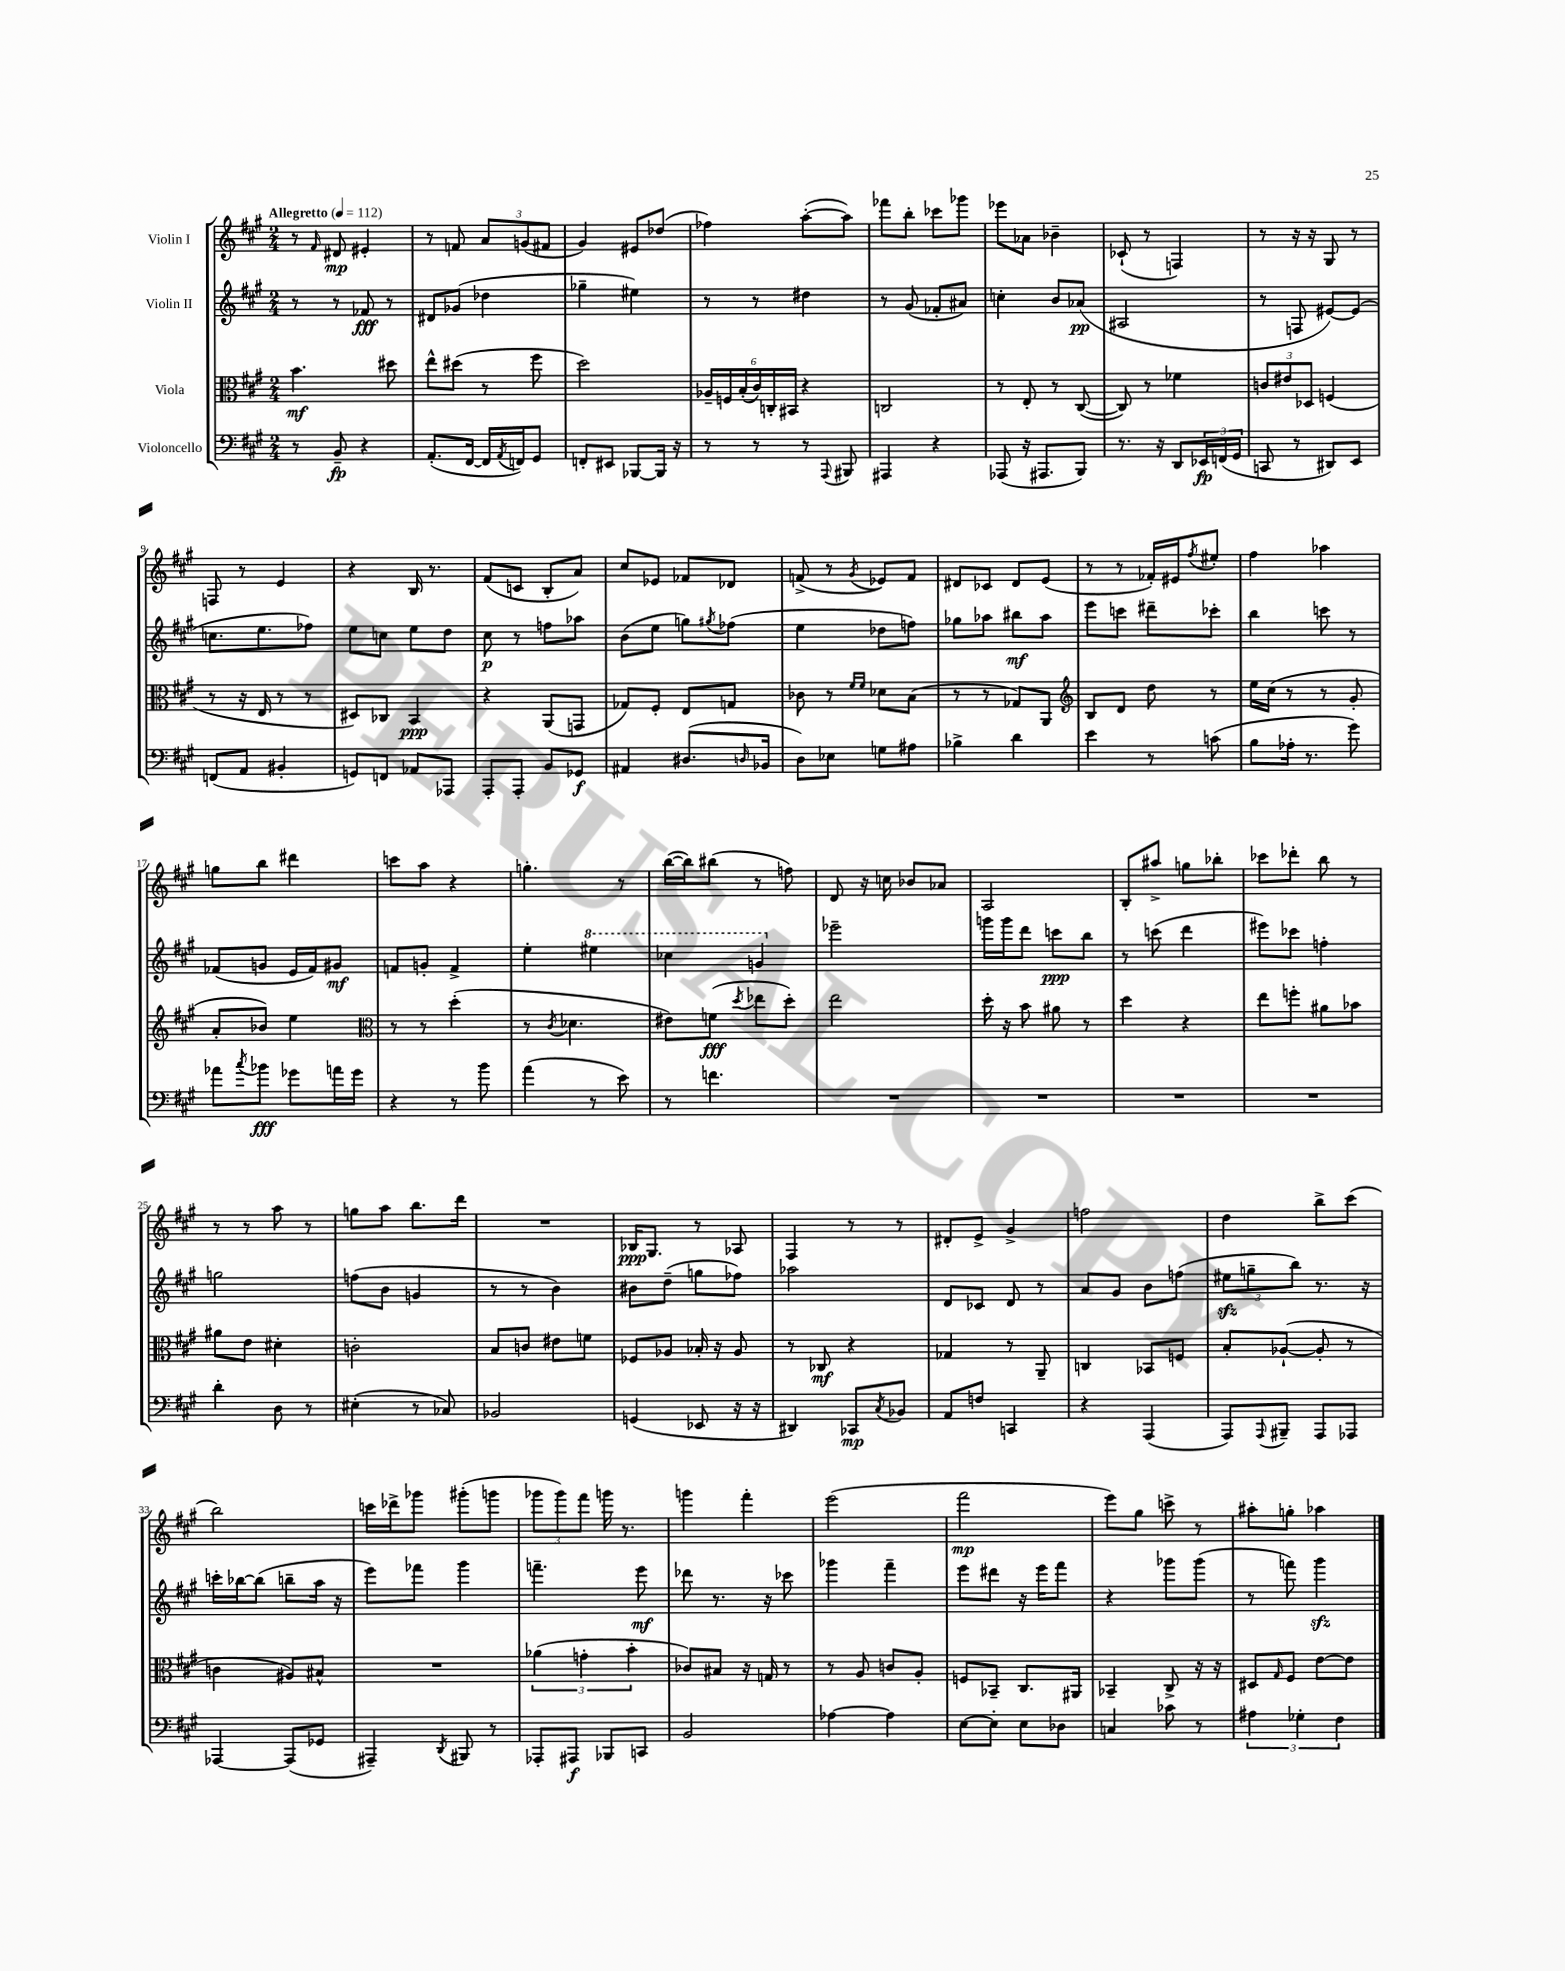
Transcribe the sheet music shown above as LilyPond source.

<<
\new StaffGroup <<
\new Staff = "s0" \with { instrumentName = "Violin I" } {
    \clef treble \key a \major \numericTimeSignature \time 2/4 \tempo "Allegretto" 4 = 112
    r8 \grace { fis'16 } dis'8\mp eis'4-. |
    r8 f'8 \tuplet 3/2 { a'8 g'8( fis'8 } |
    gis'4) eis'8 des''8( |
    fes''4) a''8~-.( a''8) |
    fes'''8 b''8-. ces'''8 ges'''8 |
    ees'''8 aes'8 bes'4-- |
    ces'8-!( r8 f4) |
    r8 r16 r16 gis8 r8 |
    f8 r8 e'4 |
    r4 b16 r8. |
    fis'8( c'8 b8-. a'8) |
    cis''8 ees'8 fes'8 des'8 |
    f'8->( r8 \acciaccatura { gis'8 } ees'8) f'8 |
    dis'8 ces'8 dis'8 e'8( |
    r8 r8 fes'16-.) eis'16 \acciaccatura { fis''8 } eis''8-. |
    fis''4 aes''4 |
    g''8 b''8 dis'''4 |
    c'''8 a''8 r4 |
    g''4.-. r8 |
    b''16~( b''16) bis''8( r8 f''8) |
    d'8 r16 c''16 bes'8 aes'8 |
    a2 |
    b8-. ais''8-> g''8 bes''8-. |
    ces'''8 des'''8-. b''8 r8 |
    r8 r8 a''8 r8 |
    g''8 a''8 b''8. d'''16 |
    R2 |
    bes16\ppp gis8. r8 aes8 |
    fis4 r8 r8 |
    dis'8-. e'8-> gis'4-> |
    f''2 |
    d''4 b''8-> cis'''8( |
    b''2) |
    c'''16 des'''16-> ges'''8 gis'''8-.( g'''8 |
    \tuplet 3/2 { ges'''8 ges'''8) fis'''8 } g'''16 r8. |
    g'''4 fis'''4-. |
    e'''2( |
    fis'''2\mp |
    e'''8) gis''8 c'''8-> r8 |
    ais''8-. g''8-. aes''4 \bar "|." |
}
\new Staff = "s1" \with { instrumentName = "Violin II" } {
    \clef treble \key a \major \numericTimeSignature \time 2/4
    r8 r8 fes'8\fff r8 |
    dis'8 ges'8( des''4 |
    ges''4-- eis''4) |
    r8 r8 dis''4 |
    r8 gis'8( fes'8-. ais'8) |
    c''4-. b'8 aes'8\pp( |
    ais2 |
    r8 f8 eis'8~) eis'8( |
    c''8. e''8. fes''8) |
    e''8 c''8 e''8 d''8 |
    cis''8\p r8 f''8 aes''8 |
    b'8( e''8 g''8) \acciaccatura { gis''8 } fes''8( |
    e''4 des''8 f''8) |
    ges''8 aes''8 bis''8\mf aes''8 |
    e'''8 c'''8 dis'''8-- ces'''8-. |
    b''4 c'''8 r8 |
    fes'8( g'8 e'16 fes'16) gis'8\mf |
    f'8 g'8-. f'4-> |
    e''4-. \ottava #1 eis'''4 |
    ces'''4 g''4 \ottava #0 |
    ees'''2-- |
    g'''16 g'''16 d'''8 c'''8\ppp b''8 |
    r8 c'''8( d'''4 |
    eis'''8) ces'''8 f''4-. |
    g''2 |
    f''8( b'8 g'4 |
    r8 r8 b'4) |
    bis'8 d''8--( g''8 fes''8) |
    aes''2 |
    d'8 ces'8 d'8 r8 |
    a'8 gis'8 b'8 f''8( |
    \tuplet 3/2 { eis''8\sfz g''8-- b''8) } r8. r16 |
    c'''16-. bes''16~ bes''8( b''8-- a''16 r16 |
    e'''8) fes'''8 gis'''4 |
    f'''4.-- e'''8\mf |
    des'''8 r8. r16 ces'''8 |
    ges'''4 fis'''4-- |
    e'''8 dis'''8 r16 e'''16 fis'''8 |
    r4 ges'''8 ges'''8( |
    r8 f'''8) gis'''4\sfz \bar "|." |
}
\new Staff = "s2" \with { instrumentName = "Viola" } {
    \clef alto \key a \major \numericTimeSignature \time 2/4
    b'4.\mf dis''8 |
    e''8-^ dis''8( r8 fis''8 |
    d''2) |
    \tuplet 6/4 { aes16-- f16 b16-.( cis'16) c16-. bis,16 } r4 |
    c2 |
    r8 e8-. r8 cis8~( |
    cis8) r8 fes'4 |
    \tuplet 3/2 { c'8 eis'8 des8 } f4( |
    r8 r16 e16 r8 r8 |
    dis8) ces8 b,4\ppp |
    r4 a,8( g,8 |
    ges8) fis8-. e8 g8 |
    ces'8 r8 \grace { fis'16 fis'16 } des'8 b8( |
    r8 r8 ges8) a,8 |
    \clef treble b8 d'8 d''8 r8 |
    e''16 cis''16( r8 r8 gis'8-. |
    a'8-. bes'8) e''4 |
    \clef alto r8 r8 d''4-.( |
    r8 \acciaccatura { cis'8 } des'4. |
    eis'8) f'8\fff( \acciaccatura { d''8 } ees''8 d''8-.) |
    e''2 |
    d''16-. r16 b'8 ais'8 r8 |
    d''4 r4 |
    e''8 f''8-. ais'8 bes'8 |
    ais'8 e'8 dis'4-. |
    c'2-. |
    b8 c'8 eis'8 f'8 |
    fes8 aes8 bes16-. r16 aes8 |
    r8 ces8\mf r4 |
    ges4 r8 a,8-- |
    c4 bes,8 f8 |
    b8-. aes8~-!( aes8-. r8 |
    c'4 ais8) bis8-^ |
    R2 |
    \tuplet 3/2 { aes'4( g'4-. b'4-. } |
    ces'8) bis8 r16 g16 r8 |
    r8 a8 c'8 a8-. |
    f8 bes,8-- cis8. ais,16 |
    bes,4-- cis8-> r16 r16 |
    dis8 \grace { gis16 } fis8 e'8~ e'8 \bar "|." |
}
\new Staff = "s3" \with { instrumentName = "Violoncello" } {
    \clef bass \key a \major \numericTimeSignature \time 2/4
    r8 b,8--\fp r4 |
    a,8.-.( fis,16~ fis,16 \acciaccatura { a,8 } f,16) gis,8 |
    f,8-. eis,8 bes,,8~ bes,,16 r16 |
    r8 r8 r8 \appoggiatura { a,,8 } bis,,8 |
    ais,,4 r4 |
    aes,,8( r16 ais,,8. b,,8) |
    r8. r16 d,8 \tuplet 3/2 { ees,16\fp f,16( gis,16 } |
    c,8 r8 dis,8) e,8 |
    f,8( a,8 bis,4-. |
    g,8) f,8 aes,8 aes,,8 |
    a,,8-. a,,8-. b,8 ges,8\f |
    ais,4 dis8.( \grace { d16 } bes,16 |
    d8) ees8 g8 ais8 |
    bes4-> d'4 |
    e'4 r8 c'8( |
    b8 aes16-. r8. gis'8) |
    aes'8 \acciaccatura { cis''8 } bes'8\fff ges'8 a'16 ges'16 |
    r4 r8 b'8 |
    a'4( r8 e'8) |
    r8 f'4. |
    R2 |
    R2 |
    R2 |
    R2 |
    d'4-. d8 r8 |
    eis4-.( r8 ces8) |
    bes,2 |
    g,4( ees,8 r16 r16 |
    dis,4) ces,8\mp \acciaccatura { cis8 } bes,8 |
    a,8 f8 c,4 |
    r4 a,,4( |
    a,,8) \appoggiatura { a,,8 } bis,,8-- a,,8 aes,,8 |
    aes,,4~ aes,,8( ges,8 |
    ais,,4--) \acciaccatura { d,8 } bis,,8 r8 |
    aes,,8-. ais,,8\f bes,,8 c,8 |
    b,2 |
    aes4~ aes4 |
    e8~ e8-. e8 des8 |
    c4 ces'8 r8 |
    \tuplet 3/2 { ais4 ges4-. fis4 } \bar "|." |
}
>>
>>
